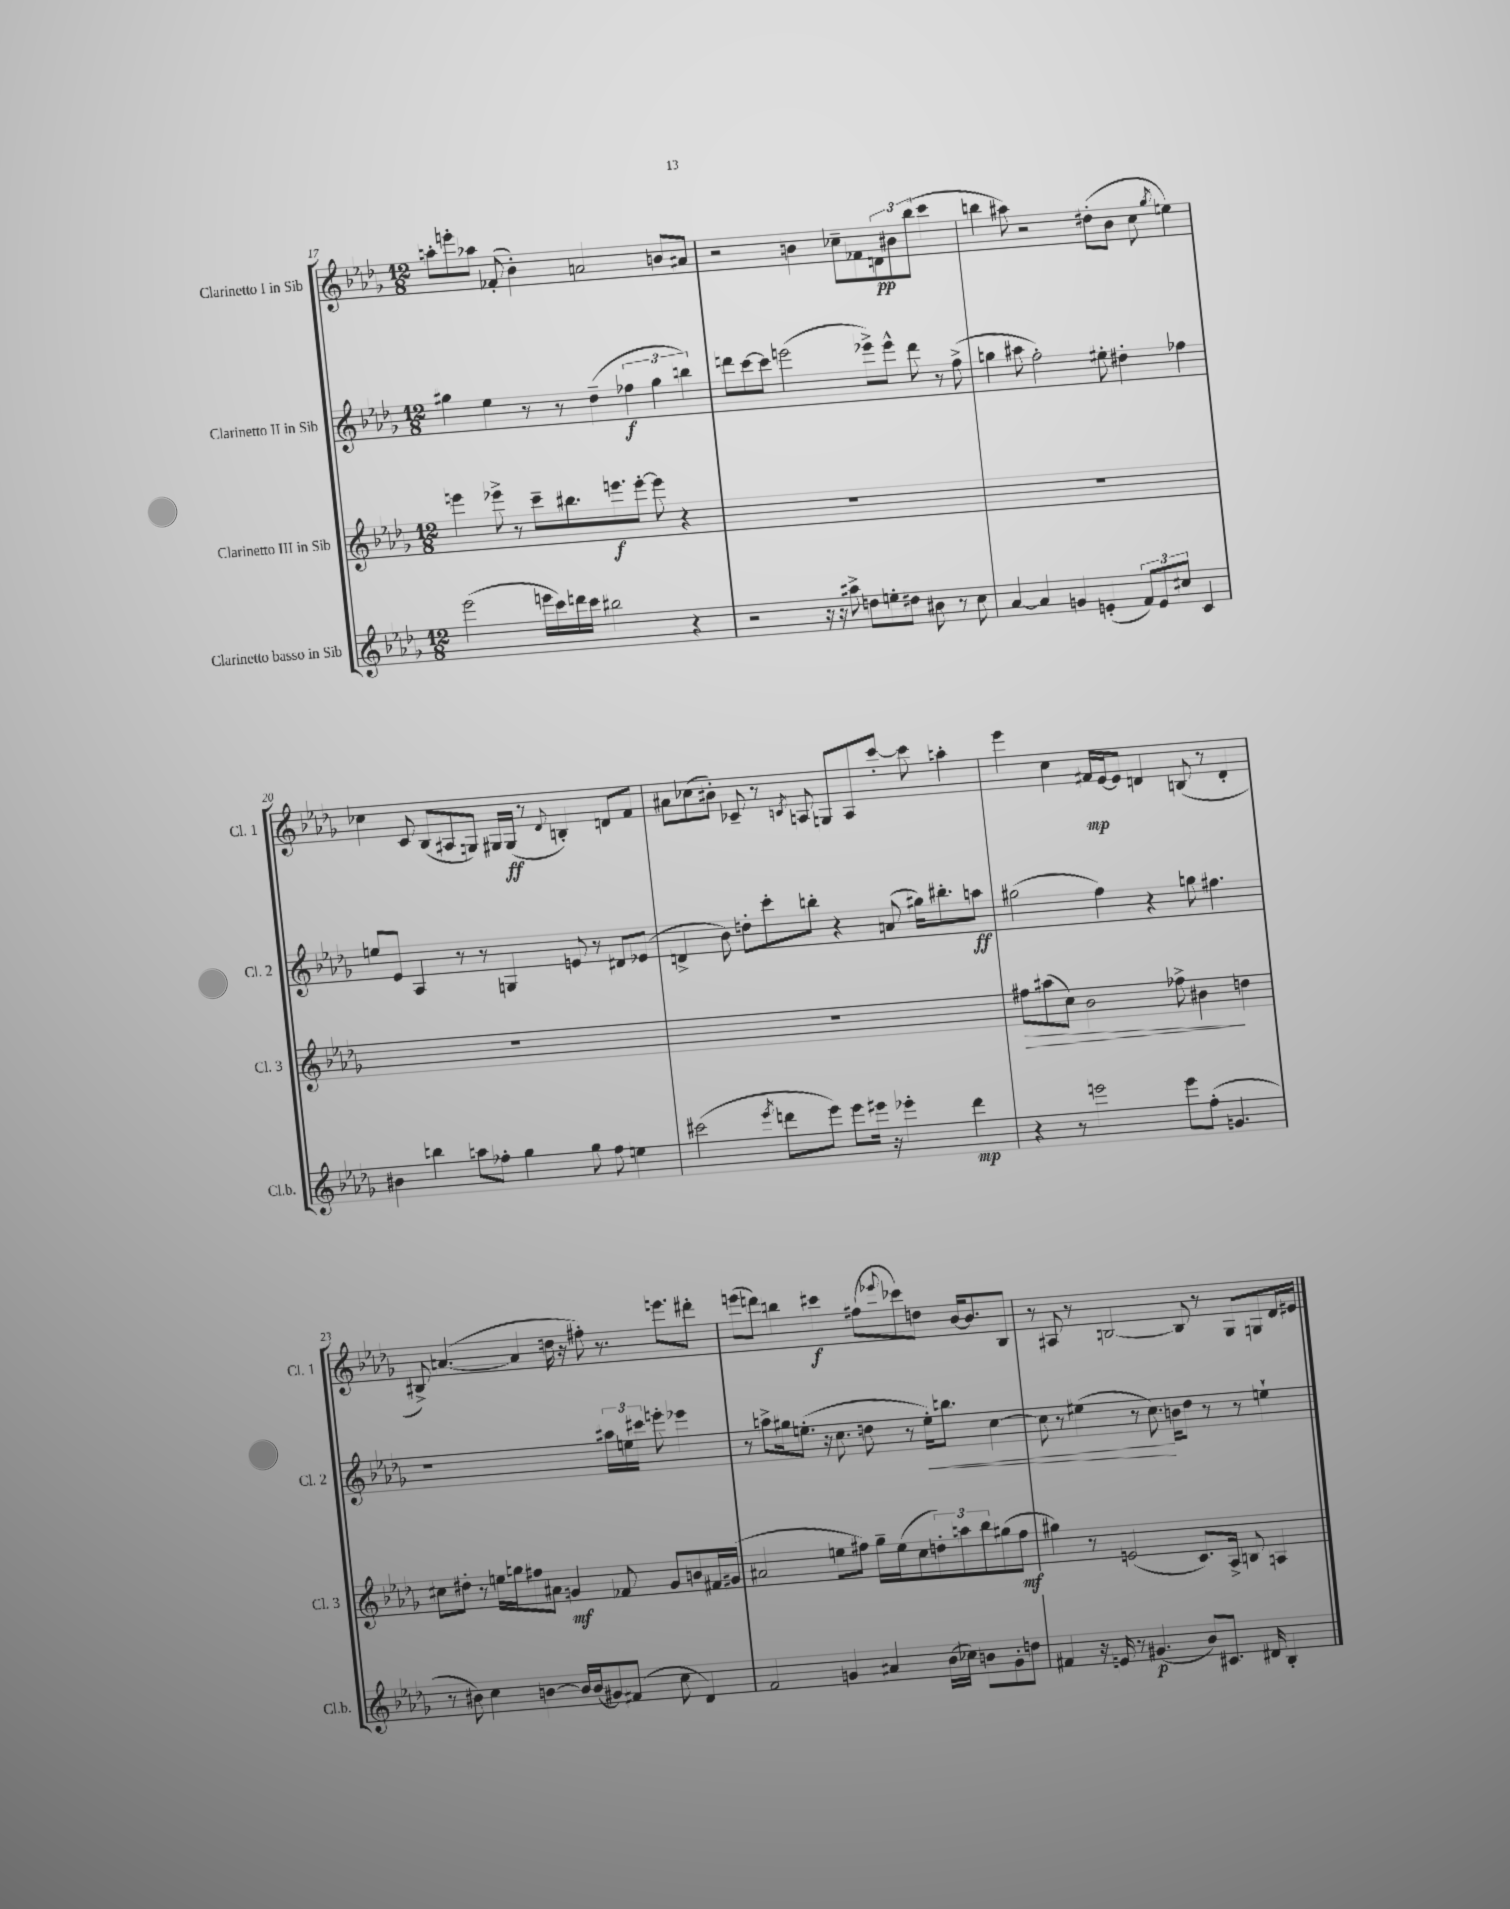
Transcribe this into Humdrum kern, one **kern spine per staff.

**kern	**kern	**kern	**kern
*staff4	*staff3	*staff2	*staff1
*clefG2	*clefG2	*clefG2	*clefG2
*k[b-e-a-d-g-]	*k[b-e-a-d-g-]	*k[b-e-a-d-g-]	*k[b-e-a-d-g-]
*M12/8	*M12/8	*M12/8	*M12/8
(2eee-	4eee	4gg#	8aa'
.	.	.	8eee'
.	8eee-^	4ee-	8aa-
.	8r	.	(8f-'
16eee	8ccc~	8r	4b-')
16ccc)	.	.	.
16ddd	8.bb#	8r	.
16ccc	.	.	.
2bb#	.	(4dd-~	2a
.	8.eee	.	.
.	[8eee'	6ff-	.
.	8eee]	.	.
.	.	6gg#	.
4r	4r	.	8b
.	.	6bb)	.
.	.	.	8a#
=	=	=	=
2r	1.r	8ddd	2r
.	.	[8ccc	.
.	.	8ccc]	.
.	.	(2eee	.
16r	.	.	4b
16r	.	.	.
8aa#^	.	.	.
8dd	.	.	8cc-~
8ee'	.	8eee-^)	8f-
8dd#	.	8eee-^^	12d
.	.	.	12b#
8b#	.	8ddd	.
.	.	.	(12bb-
8r	.	8r	4ccc
8cc	.	(8ff^	.
=	=	=	=
[4a-	1.r	4gg	4bb
4a-]	.	8aa#	8aa#)
.	.	2ff')	2r
4g	.	.	.
(4e'	.	.	.
.	.	8ee#'	(8dd#'
12f)	.	4dd#'	8b-
12e	.	.	.
.	.	.	8cc
12cc#	.	.	.
.	.	.	8qgg-
4c	.	4ff-	4ee)
=	=	=	=
4b#	1.r	8ee	4cc-
.	.	8e-	.
4bb	.	4A-	8c
.	.	.	(8B-
8aa	.	8r	8A#
8ff-'	.	8r	8G)
4gg-	.	4G	16G#
.	.	.	(16G#
.	.	.	8r
.	.	.	8qqd-
8gg-	.	8e	4B')
8ff-	.	8r	.
4ee	.	8d#	8d
.	.	(8e-	8f
=	=	=	=
(2ccc#	1.r	4d^	8a#
.	.	.	(8cc-
.	.	8b-)	8b#')
.	.	8dd'	8c-~
8qeee-	.	.	.
8ddd	.	8ccc'	8r
.	.	.	8qc
8eee-)	.	8bb'	8A
8eee-	.	4r	8G
16eee#	.	.	8A
16r	.	.	.
4eee-'	.	(8a	[8ccc'
.	.	16gg#)	8ccc]
.	.	8.bb#'	.
4ddd	.	.	4aa'
.	.	8aa	.
=	=	=	=
4r	8ff#	(2gg#	4eee-
.	(8aa#	.	.
8r	8cc)	.	4cc
2eee	2b-	.	.
.	.	4ff)	16f#
.	.	.	[16e-
.	.	.	8e-]
.	.	4r	4d
8eee	8ff-^	.	.
(8ff'	4b#	8gg	(8B
4.g	.	4.ff#	8r
.	4dd	.	4d'
=	=	=	=
8r	8cc#	1r	8B#^)
8b#)	8dd#'	.	([4.a
4cc	8r	.	.
.	16ee	.	.
.	16gg	.	.
[4b	8ff#	.	4a]
.	8a#	.	.
16b]	4g	.	16dd
(16b	.	.	16r
8g#)	.	.	8ff#')
(8f#	8f-	24aa#	8.r
.	.	24ee	.
.	.	24ccc#	.
8cc	8g	8eee'	.
.	.	.	8.eee
4d-)	8b	4eee-	.
.	16f#	.	8ddd#'
.	(16g#	.	.
=	=	=	=
2f	2a#	8r	(8eee
.	.	8aa^	8ddd)
.	.	16gg#	4bb
.	.	(8.ee'	.
4g	8ee	16r	4ccc#
.	.	8.cc	.
.	8ff#)	.	.
4a#	16gg-~	8dd	(8ff#
.	(16ee	.	.
.	.	.	8qqeee-
.	8cc	8r	8ccc-)
(16b-	12dd')	16ee')	8dd
16cc-)	.	8.bb	.
.	12aa	.	.
8b	.	.	[16b-
.	12bb-	.	.
.	.	.	8.b-]
8g'	(8gg#	[4cc	.
8dd	8ff#	.	8B-
=	=	=	=
4f#	4gg#)	8cc]	8r
.	.	8r	8A#
16r	8r	(4ee#	8r
16e	.	.	.
8r	(2e	.	[2B
(4.g#	.	8r	.
.	.	8.cc)	.
.	.	16b	.
8b-)	8.c)	8dd-	8B]
8.c#	.	8r	8r
.	16A-^	.	.
.	8B	8r	8G-
16d#	.	.	.
4B-'	4A	4ee`	8G
.	.	.	16d-
.	.	.	16e#
==	==	==	==
*-	*-	*-	*-
